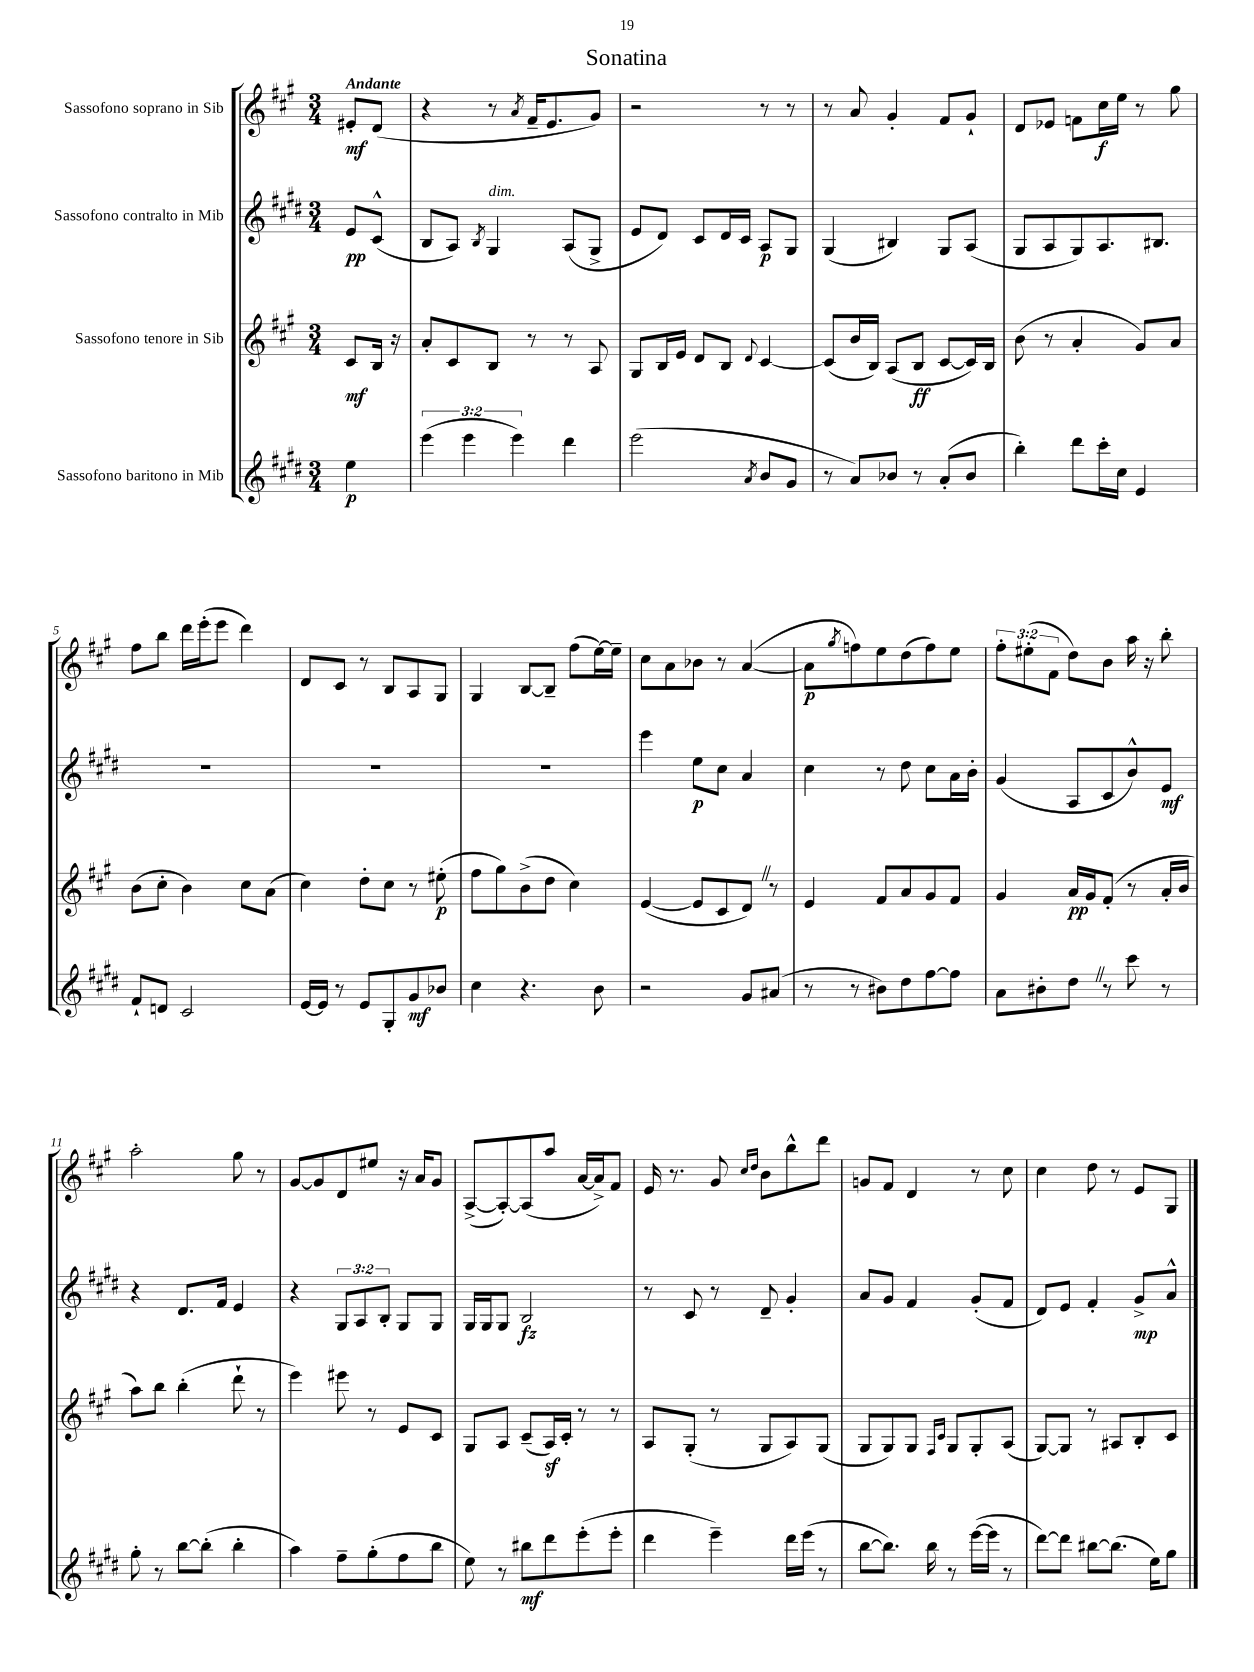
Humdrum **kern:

**kern	**kern	**kern	**kern
*staff4	*staff3	*staff2	*staff1
*clefG2	*clefG2	*clefG2	*clefG2
*k[f#c#g#d#]	*k[f#c#g#]	*k[f#c#g#d#]	*k[f#c#g#]
*M3/4	*M3/4	*M3/4	*M3/4
4ee	8c#	8e	8e#'
.	16B	(8c#^^	(8d
.	16r	.	.
=	=	=	=
(6eee	8a'	8B	4r
.	8c#	8A)	.
6eee	.	.	.
.	.	8qB	.
.	8B	4G#	8r
6eee)	.	.	.
.	.	.	8qa
.	8r	.	16f#~
.	.	.	8.e
4ddd#	8r	(8A	.
.	8A	8G#^	8g#)
=	=	=	=
(2eee	8G#	8e	2r
.	16B	8d#)	.
.	16e	.	.
.	8d	8c#	.
.	8B	16d#	.
.	.	16c#	.
8qa	8qqd	.	.
8b	[4c#	8A	8r
8g#	.	8G#	8r
=	=	=	=
8r	(8c#]	(4G#	8r
8a)	16b	.	8a
.	16B)	.	.
8b-	(8A	4B#)	4g#'
8r	8B	.	.
(8a'	[8c#	8G#	8f#
8b-	16c#])	(8A	8g#`
.	16B	.	.
=	=	=	=
4bb')	(8b	8G#	8d
.	8r	8A	8e-
8ddd#	4a'	8G#)	8f
16ccc#'	.	8.A	16cc#
16cc#	.	.	16ee
4e	8g#)	.	8r
.	.	8.B#	.
.	8a	.	8gg#
=	=	=	=
8f#`	(8b	2.r	8ff#
8d	8cc#'	.	8bb
2c#	4b)	.	16ddd
.	.	.	(16eee'
.	.	.	8eee
.	8cc#	.	4ddd)
.	(8a	.	.
=	=	=	=
[16e	4cc#)	2.r	8d
16e]	.	.	.
8r	.	.	8c#
8e	8dd'	.	8r
8G#'	8cc#	.	8B
8g#	8r	.	8A
8b-	(8ee#'	.	8G#
=	=	=	=
4cc#	8ff#	2.r	4G#
.	8gg#)	.	.
4.r	(8b^	.	[8B
.	8dd	.	8B~]
.	4cc#)	.	(8ff#
8b	.	.	[16ee)
.	.	.	16ee~]
=	=	=	=
2r	([4e	4eee	8cc#
.	.	.	8a
.	8e]	8ee	8b-
.	8c#	8cc#	8r
8g#	8d)	4a	([4a
(8a#	8r	.	.
=	=	=	=
8r	4e	4cc#	8a]
.	.	.	8qgg#
8r	.	.	8ff)
8b#)	8f#	8r	8ee
8dd#	8a	8dd#	(8dd
[8ff#	8g#	8cc#	8ff)
8ff#]	8f#	16a	8ee
.	.	16b'	.
=	=	=	=
8a	4g#	(4g#	12ff#'
.	.	.	(12ee#'
8b#'	.	.	.
.	.	.	12f#
8dd#	16a	8A	8dd)
.	16g#	.	.
8r	(8f#'	8c#	8b
8ccc#	8r	8b^^)	16aa
.	.	.	16r
8r	16a'	8e	8bb'
.	16b	.	.
=	=	=	=
8gg#'	8aa)	4r	2aa'
8r	8bb	.	.
[8bb	(4bb'	8.d#	.
(8bb']	.	.	.
.	.	16f#	.
4bb'	8ddd`	4e	8gg#
.	8r	.	8r
=	=	=	=
4aa)	4eee)	4r	[8g#
.	.	.	8g#]
8ff#~	8eee#	12G#	8d
.	.	12A	.
(8gg#'	8r	.	8ee#
.	.	12B'	.
8ff#	8e	8G#	16r
.	.	.	16a
8bb	8c#	8G#	8g#
=	=	=	=
8ee)	8G#	16G#	([8A^
.	.	16G#	.
8r	8A	8G#	8A'_)
8bb#	(8c#~	2B	(8A]
8ddd#	16A)	.	8aa
.	16c#'	.	.
(8eee'	8r	.	[16a
.	.	.	16a^])
8eee'	8r	.	8f#
=	=	=	=
4ddd#	8A	8r	16e
.	.	.	8.r
.	(8G#'	8c#	.
4eee~)	8r	8r	8g#
.	.	.	16qqcc#
.	.	.	16qqdd
.	8G#	8d#~	8b
16ddd#	8A)	4g#'	8bb^^
(16eee	.	.	.
8r	(8G#	.	8ddd
=	=	=	=
[8bb	8G#	8a	8g
8.bb])	8G#)	8g#	8f#
.	8G#	4f#	4d
16bb	.	.	.
.	16qqF#	.	.
.	16qqc#	.	.
8r	8G#	.	.
([16eee	8G#'	(8g#'	8r
16eee]	.	.	.
8r	(8A	8f#	8cc#
=	=	=	=
[8ddd#)	[8G#)	8d#)	4cc#
8ddd#]	8G#]	8e	.
[8bb#	8r	4f#'	8dd
(8.bb#]	8A#	.	8r
.	8B'	8g#^	8e
16ee)	.	.	.
8gg#	8c#	8a^^	8G#
==	==	==	==
*-	*-	*-	*-
